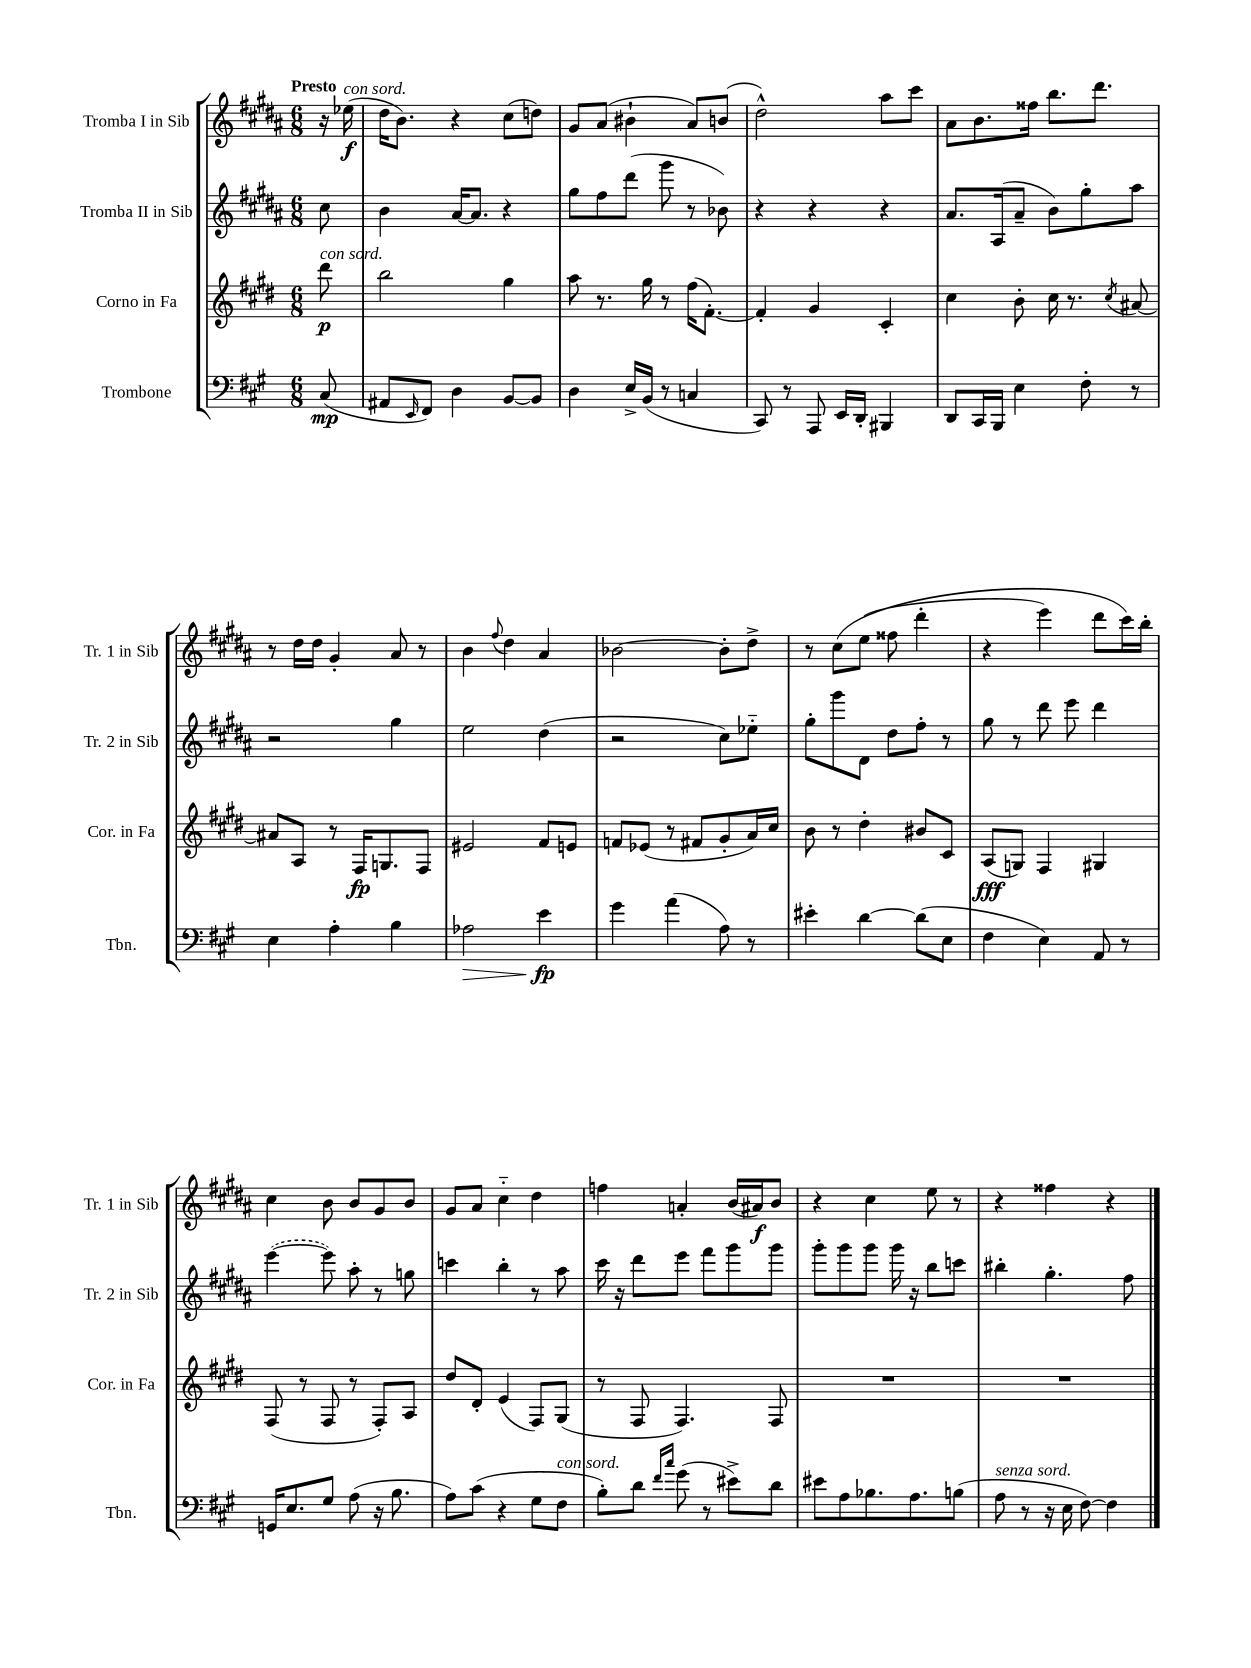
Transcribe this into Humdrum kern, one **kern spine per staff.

**kern	**dynam	**kern	**dynam	**kern	**kern	**dynam
*part4	*part4	*part3	*part3	*part2	*part1	*part1
*staff4	*staff4	*staff3	*staff3	*staff2	*staff1	*staff1
*I"Trombone	*	*I"Corno in Fa	*	*I"Tromba II in Sib	*I"Tromba I in Sib	*
*I'Tbn.	*	*I'Cor. in Fa	*	*I'Tr. 2 in Sib	*I'Tr. 1 in Sib	*
*clefF4	*	*clefG2	*	*clefG2	*clefG2	*
*k[f#c#g#]	*	*k[f#c#g#d#]	*	*k[f#c#g#d#a#]	*k[f#c#g#d#a#]	*
*M6/8	*	*M6/8	*	*M6/8	*M6/8	*
=	=	=	=	=	=	=
!	!	!	!	!	!LO:TX:a:B:t=Presto	!
!	!	!LO:TX:a:i:t=con sord.	!	!	!	!
(8C#/	mp	8ddd#\	p	8cc#\	16r	.
!	!	!	!	!	!LO:TX:a:i:t=con sord.	!
.	.	.	.	.	(16ee-X\	f
=1	=1	=1	=1	=1	=1	=1
8AA#X/L	.	2bb\	.	4b\	16dd#\KL	.
.	.	.	.	.	8.b\J)	.
16qqEE/	.	.	.	.	.	.
8FF#/J)	.	.	.	.	.	.
4D\	.	.	.	[16a#/KL	4r	.
.	.	.	.	8.a#/J]	.	.
[8BB/L	.	4gg#\	.	4r	(8cc#\L	.
8BB/J]	.	.	.	.	8ddn\J)	.
=2	=2	=2	=2	=2	=2	=2
4D\	.	8aa\	.	8gg#\L	8g#/L	.
.	.	8.r	.	8ff#\	(8a#/J	.
16E^/LL	.	.	.	(8ddd#\J	4b#X`\	.
(16BB/JJ	.	16gg#\	.	.	.	.
8r	.	8r	.	8ggg#\	.	.
4Cn/	.	(16ff#\KL	.	8r	8a#/L)	.
.	.	[8.f#'\J)	.	.	.	.
.	.	.	.	8b-X\)	(8bn/J	.
=3	=3	=3	=3	=3	=3	=3
8CC#/)	.	4f#'/]	.	4r	2dd#^^\)	.
8r	.	.	.	.	.	.
8AAA/	.	4g#/	.	4r	.	.
16EE/LL	.	.	.	.	.	.
16DD'/JJ	.	.	.	.	.	.
4BBB#X/	.	4c#'/	.	4r	8aa#\L	.
.	.	.	.	.	8ccc#\J	.
=4	=4	=4	=4	=4	=4	=4
8DD/L	.	4cc#\	.	8.a#/L	8a#\L	.
16CC#/L	.	.	.	.	8.b\	.
16BBB/JJ	.	.	.	(16A#/k	.	.
4E\	.	8b'\	.	8a#~/J	.	.
.	.	.	.	.	16ff##X\Jk	.
.	.	16cc#\	.	8b\L)	8.bb\L	.
.	.	8.r	.	.	.	.
8F#'\	.	.	.	8gg#'\	.	.
.	.	.	.	.	8.ddd#\J	.
.	.	8qcc#/	.	.	.	.
8r	.	[8a#X/	.	8aa#\J	.	.
!!LO:LB:g=z
=5	=5	=5	=5	=5	=5	=5
4E\	.	8a#X/L]	.	2r	8r	.
.	.	8A/J	.	.	16dd#\LL	.
.	.	.	.	.	16dd#\JJ	.
4A'\	.	8r	.	.	4g#'/	.
.	.	16F#/KL	fp	.	.	.
.	.	8.Gn/	.	.	.	.
4B\	.	.	.	4gg#\	8a#/	.
.	.	8F#/J	.	.	8r	.
=6	=6	=6	=6	=6	=6	=6
!	!LO:HP:b	!	!	!	!	!
2A-X\	>	2e#X/	.	2ee\	4b\	.
.	.	.	.	.	8qqff#/	.
.	.	.	.	.	4dd#\	.
4e\	fp	8f#/L	.	(4dd#\	4a#/	.
.	.	8en/J	.	.	.	.
.	]	.	.	.	.	.
=7	=7	=7	=7	=7	=7	=7
4g#\	.	8fn/L	.	2r	[2b-X\	.
.	.	(8e-X/J	.	.	.	.
(4a\	.	8r	.	.	.	.
.	.	8f#X/L	.	.	.	.
8A\)	.	8g#'/	.	8cc#\L)	8b-'\L]	.
8r	.	16a/L)	.	8ee-X\J	8dd#^\J	.
.	.	16cc#/JJ	.	.	.	.
=8	=8	=8	=8	=8	=8	=8
4e#X'\	.	8b\	.	8gg#'\L	8r	.
.	.	8r	.	8ggg#\	(8cc#\L	.
[4d\	.	4dd#'\	.	8d#\J	(8ee\J	.
.	.	.	.	8dd#\L	8ff##X\	.
(8d\L]	.	8b#X/L	.	8ff#'\J	4ddd#'\	.
8E\J	.	8c#/J	.	8r	.	.
=9	=9	=9	=9	=9	=9	=9
4F#\	.	(8A/L	fff	8gg#\	4r	.
.	.	8Gn/J)	.	8r	.	.
4E\)	.	4F#/	.	8ddd#\	4eee\)	.
.	.	.	.	8eee\	.	.
8AA/	.	4G#X/	.	4ddd#\	8ddd#\L	.
8r	.	.	.	.	16ccc#\L)	.
.	.	.	.	.	16bb'\JJ	.
!!LO:LB:g=z
=10	=10	=10	=10	=10	=10	=10
16GGn/KL	.	(8F#/	.	([4eee\	4cc#\	.
8.E/	.	.	.	.	.	.
.	.	8r	.	.	.	.
8G#/J	.	8F#/	.	8eee\])	8b\	.
(8A\	.	8r	.	8aa#'\	8b/L	.
16r	.	8F#'/L)	.	8r	8g#/	.
8.B\	.	.	.	.	.	.
.	.	8A/J	.	8ggn\	8b/J	.
=11	=11	=11	=11	=11	=11	=11
8A\L)	.	8dd#/L	.	4cccn\	8g#/L	.
(8c#\J	.	8d#'/J	.	.	8a#/J	.
4r	.	(4e/	.	4bb'\	4cc#\	.
8G#\L	.	8F#/L)	.	8r	4dd#\	.
!LO:TX:a:i:t=con sord.	!	!	!	!	!	!
8F#\J	.	(8G#/J	.	8aa#\	.	.
=12	=12	=12	=12	=12	=12	=12
8B'\L)	.	8r	.	16ccc#\	4ffn\	.
.	.	.	.	16r	.	.
8d\J	.	8F#/	.	8ddd#\L	.	.
16qqf#/LL	.	.	.	.	.	.
16qqcc#/JJ	.	.	.	.	.	.
(8g#\	.	4.F#/)	.	8eee\J	4an'/	.
8r	.	.	.	8fff#\L	.	.
8e#X^\L)	.	.	.	8ggg#\	(16b/LL	.
.	.	.	.	.	16a#X/J)	f
8d\J	.	8F#/	.	8ggg#\J	8b/J	.
=13	=13	=13	=13	=13	=13	=13
8e#X\L	.	2.r	.	8ggg#'\L	4r	.
8A\	.	.	.	8ggg#\	.	.
8.B-X\	.	.	.	8ggg#\J	4cc#\	.
.	.	.	.	16ggg#\	.	.
8.A\	.	.	.	16r	.	.
.	.	.	.	8bb\L	8ee\	.
(8Bn\J	.	.	.	8cccn\J	8r	.
=14	=14	=14	=14	=14	=14	=14
!LO:TX:a:i:t=senza sord.	!	!	!	!	!	!
8A\	.	2.r	.	4bb#X'\	4r	.
8r	.	.	.	.	.	.
16r	.	.	.	4.gg#'\	4ff##X\	.
16E\	.	.	.	.	.	.
[8F#\)	.	.	.	.	.	.
4F#\]	.	.	.	.	4r	.
.	.	.	.	8ff#\	.	.
==	==	==	==	==	==	==
*-	*-	*-	*-	*-	*-	*-
